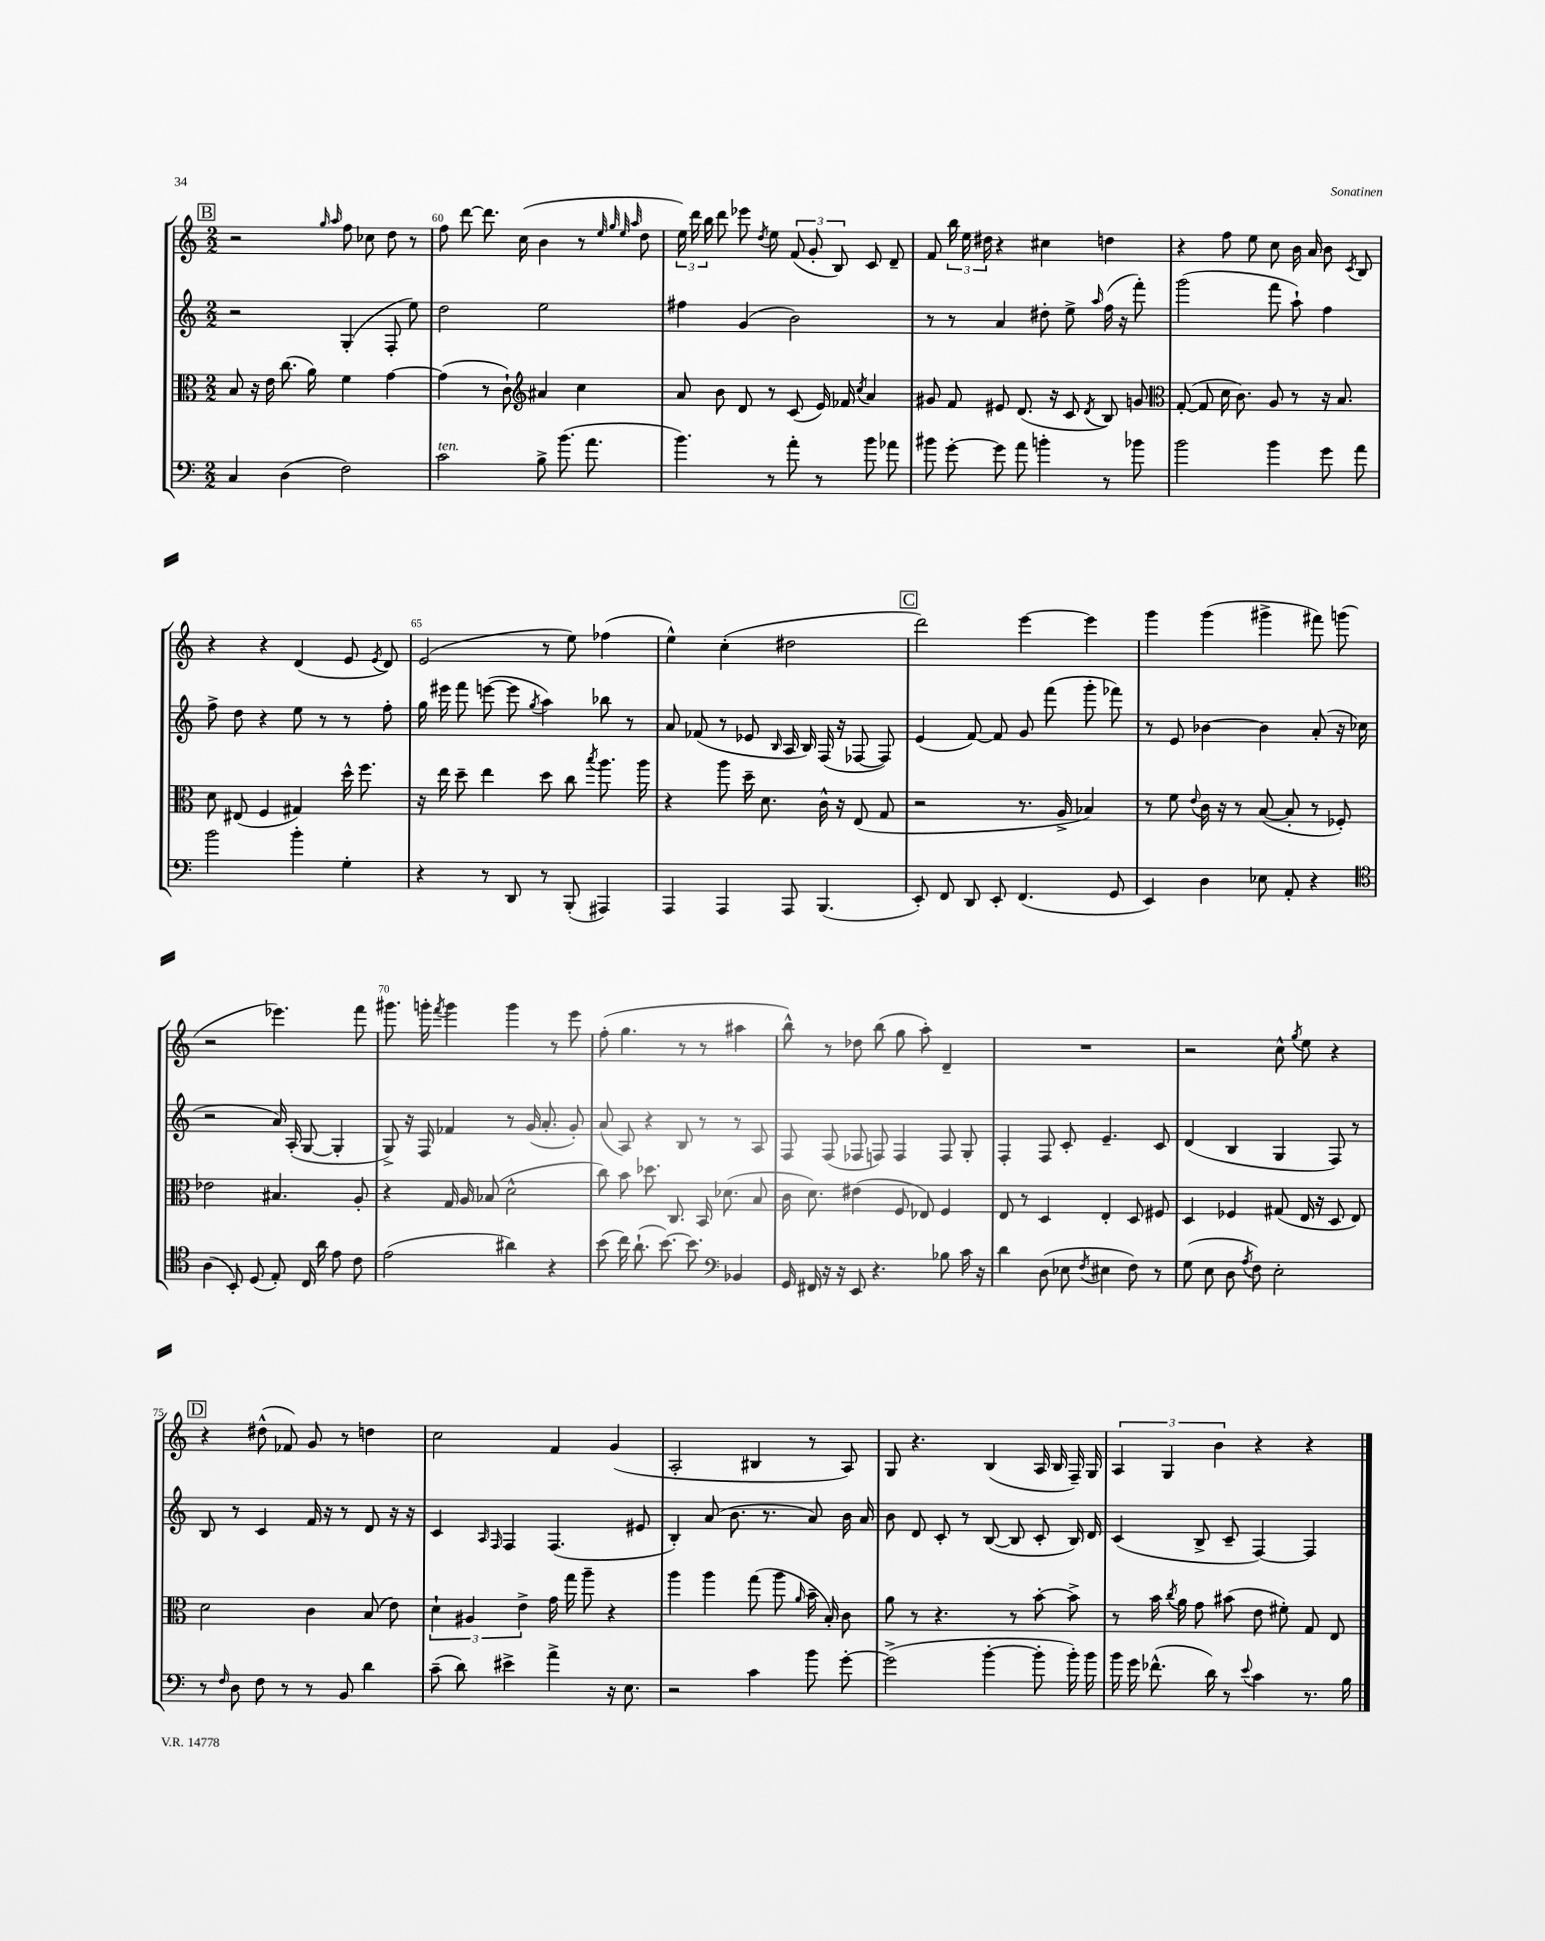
<<
\new StaffGroup <<
\new Staff = "s0" {
    \clef treble \key c \major \numericTimeSignature \time 2/2
    \autoBeamOff \mark \markup { \box "B" } r2 \grace { g''16 a''16 } f''8 ces''8 d''8 r8 |
    f''8 d'''8~ d'''8. c''16( b'4 r8 \grace { e''32 g''32 e''32 a''32 } d''8 |
    \tuplet 3/2 { e''16) d'''16 b''16 } d'''8 ees'''8 \acciaccatura { d''8 } e''8 \tuplet 3/2 { f'8( g'8-. b8) } c'8 d'8-- |
    f'8 \tuplet 3/2 { b''16 e''16 dis''16 } r4 cis''4 d''4 |
    r4 f''8 e''8 c''8 b'16 a'16 b'8 \acciaccatura { c'8 } b8 |
    r4 r4 d'4( e'8 \acciaccatura { e'8 } d'8) |
    e'2( r8 e''8) fes''4( |
    e''4-^) c''4-.( dis''2 |
    \mark \markup { \box "C" } d'''2) e'''4~ e'''4 |
    g'''4 g'''4( gis'''4-> fis'''8) g'''8( |
    r2 ees'''4.) f'''8 |
    gis'''8. g'''16-. \acciaccatura { f'''8 } g'''4 g'''4 r8 e'''8 |
    f''8-.( g''4. r8 r8 ais''4 |
    b''8-^) r8 des''8 b''8( g''8 a''8-.) d'4-- |
    R1 |
    r2 c''8-^ \acciaccatura { g''8 } e''8 r4 |
    \mark \markup { \box "D" } r4 dis''8-^( fes'8) g'8 r8 d''4 |
    c''2 f'4 g'4( |
    a2-. bis4 r8 a8) |
    g8 r4. b4( a16 b16 f16--) g16 |
    \tuplet 3/2 { a4 g4 b'4 } r4 r4 \bar "|." |
}
\new Staff = "s1" {
    \clef treble \key c \major \numericTimeSignature \time 2/2
    \autoBeamOff \mark \markup { \box "B" } r2 g4-.( f8-. e''8) |
    d''2 e''2 |
    fis''4 g'4( b'2) |
    r8 r8 a'4 dis''8-. e''8-> \grace { a''16 } f''16( r16 f'''8-.) |
    g'''2( f'''8 a''8-!) f''4 |
    f''8-> d''8 r4 e''8 r8 r8 f''8-. |
    g''16 eis'''16 f'''8 e'''8~( e'''8 \acciaccatura { g''8 } a''4) bes''8 r8 |
    a'8 fes'8( r8 ees'8 \grace { b16 } a16 b16) f16( r16 fes8~ fes8) |
    \mark \markup { \box "C" } e'4( f'8~) f'8 g'8 f'''8( g'''8-. fes'''8) |
    r8 e'8 bes'4~ bes'4 a'8-.( r16 ces''16 |
    r2 a'16) a16-.( g8~ g4-. |
    g8->) r16 f16 fes'4 r8 g'16( a'8.-. g'8-.) |
    a'8( a8) r4 b8 r8 r8 a8 |
    f8 f8( fes8 f8) f4 f8 g8-. |
    f4-. f8 c'8-. e'4.-- c'8 |
    d'4( b4 g4 f8) r8 |
    \mark \markup { \box "D" } b8 r8 c'4 f'16 r16 r8 d'8 r16 r16 |
    c'4 \grace { a16 f16 } f4 f4.( eis'8 |
    b4-.) a'8( b'8. r8. a'8) b'16 a'16 |
    b'8 d'8 c'8-. r8 b8~( b8 c'8-. b16) d'16 |
    c'4( b8-> c'8-- f4~) f4 \bar "|." |
}
\new Staff = "s2" {
    \clef alto \key c \major \numericTimeSignature \time 2/2
    \autoBeamOff \mark \markup { \box "B" } b8 r16 e'16 c''8.( a'16) f'4 g'4~ |
    g'4( r8 c'8-!) \clef treble ais'4 c''4 |
    a'8 b'8 d'8 r8 c'8( e'16) fes'16 \acciaccatura { c''8 } a'4 |
    gis'8 f'8 eis'8 d'8.( r16 c'8 \acciaccatura { d'8 } b8) g'8 |
    \clef alto g8~-.( g8 d'16 c'8.) a8 r8 r16 b8. |
    d'8 eis8( f4 gis4) d''16-^ f''8. |
    r16 e''16 d''8-- e''4 d''8 c''8 \acciaccatura { b''8 } a''8. a''16 |
    r4 a''8 d''16-- d'8. c'16-^ r16 e8( g8 |
    \mark \markup { \box "C" } r2 r8. a16-> bes4) |
    r8 f'8 \appoggiatura { e'8 } c'16 r16 r8 b8~( b8-. r8 fes8-.) |
    ees'2 bis4. a8-. |
    r4 g16 a16 bes8( d'2-^ |
    c''8) b'8 des''8. c8. b,16 des'8.( b8 |
    c'16 d'8.) eis'4( f8 ees8) f4 |
    e8 r8 d4 e4-. d8 fis8 |
    d4 fes4 gis8( e16 r16 d8 e8) |
    \mark \markup { \box "D" } d'2 c'4 b8( e'8) |
    \tuplet 3/2 { d'4-! ais4 e'4-> } g'16 g''16 a''8-- r4 |
    a''4 a''4 g''8( a''8 \grace { a'16 } b'16-- b16-.) c'8 |
    a'8 r8 r4. r8 b'8~-. b'8-> |
    r8 b'16 \acciaccatura { c''8 } a'16 g'8 bis'8( e'8 fis'8-.) g8 e8 \bar "|." |
}
\new Staff = "s3" {
    \clef bass \key c \major \numericTimeSignature \time 2/2
    \autoBeamOff \mark \markup { \box "B" } c4 d4( f2) |
    c'2^\markup { \italic "ten." } b8-> b'8.( a'8. |
    b'4.) r8 a'8-. r8 b'8 aes'8 |
    bis'8 g'8~-. g'8 a'8 b'4-. r8 bes'8 |
    b'2 b'4 g'8 a'8 |
    b'2 b'4-. g4-. |
    r4 r8 d,8 r8 b,,8-.( ais,,4) |
    a,,4 a,,4 a,,8 b,,4.( |
    \mark \markup { \box "C" } e,8-.) f,8 d,8 e,8-. f,4.( g,8 |
    e,4) d4 ees8 a,8-. r4 |
    \clef tenor a4( b,8-.) d8( e8-.) c16 a'16 e'8 c'8 |
    e'2( ais'4) r4 |
    b'8( c''16) a'8.-!( b'8.~) b'8. \clef bass bes,4 |
    g,16 fis,16 r16 r16 e,8 r4. bes8 c'16 r16 |
    d'4 d8( ees8 \acciaccatura { f8 } eis4 f8) r8 |
    g8( e8 d8 \acciaccatura { a8 } f8) e2-. |
    \mark \markup { \box "D" } r8 \grace { f16 } d8 f8 r8 r8 b,8 d'4 |
    c'8--( d'8) eis'4-> a'4-> r16 e8. |
    r2 c'4 b'8 g'8~-. |
    g'2->( b'4~-. b'8-. b'16-.) b'16 |
    b'16 g'16 fes'8.-^( d'16) r8 \appoggiatura { e'8 } c'4 r8. b16 \bar "|." |
}
>>
>>
\layout { \context { \Score currentBarNumber = #59 \override BarNumber.break-visibility = ##(#f #t #t) barNumberVisibility = #(every-nth-bar-number-visible 5) } }
